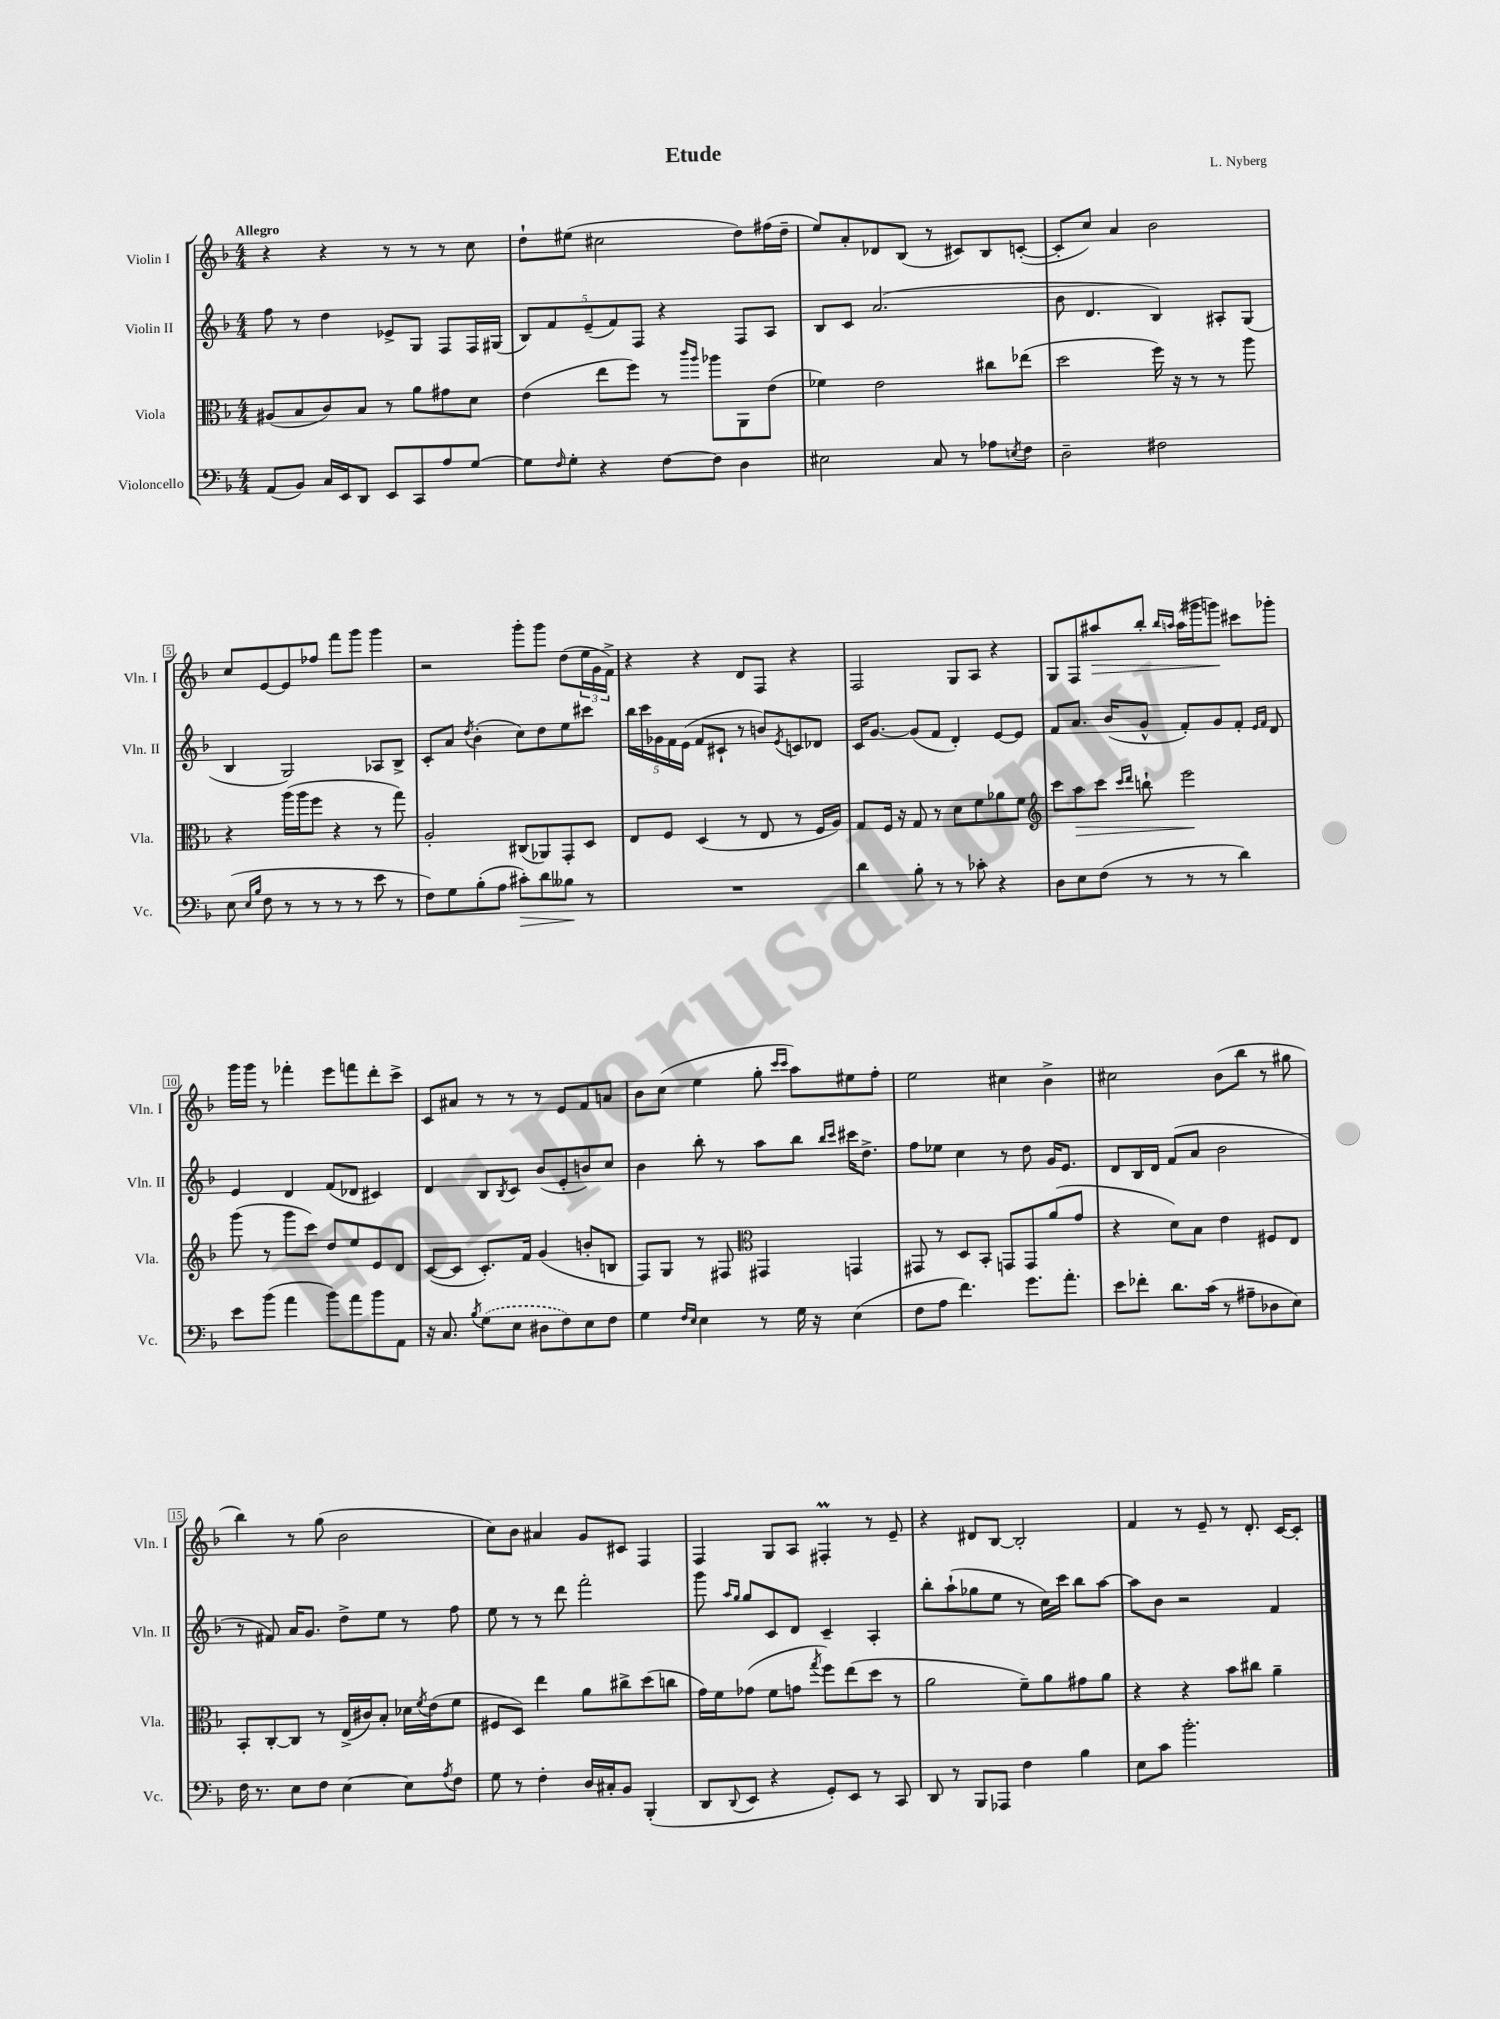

**kern	**kern	**kern	**kern
*staff4	*staff3	*staff2	*staff1
*clefF4	*clefC3	*clefG2	*clefG2
*k[b-]	*k[b-]	*k[b-]	*k[b-]
*M4/4	*M4/4	*M4/4	*M4/4
(8AA/L	(8A#/L	8ff\	4r
8BB-/J)	8B-/	8r	.
16C/LL	8c/)	4dd\	4r
16EE/J	.	.	.
8DD/J	8B-/J	.	.
8EE/L	8r	8e-^/L	8r
8CC/	8a\L	8G/J	8r
8A/	8g#\	8F/L	8r
[8G/J	8d\J	16F/L	8cc\
.	.	(16G#/JJ	.
=	=	=	=
8G\]L	(4e\	10B-/L)	8dd`\L
.	.	10f/	.
16qqF/	.	.	.
8G'\J	.	.	(8ee#\J
.	.	(10e~/	.
4r	8ee\L	.	2cc#\
.	.	10f/)	.
.	8ff\J)	.	.
.	.	10F/J	.
[8F\L	8r	4r	.
.	16qqccc/LL	.	.
.	16qqaa/JJ	.	.
8F\]J	8aa-\L	.	.
4D\	8AA\	8F/L	8dd\L)
.	(8e\J	8A/J	(16ff#\L
.	.	.	16dd~\JJ
=	=	=	=
2E#\	4f-\)	8B-/L	8ee/L)
.	.	8c/J	8a'/
.	2e\	(2.a/	8d-/
.	.	.	(8B-/J
8C/	.	.	8r
8r	.	.	8c#/L)
8A-\L	8cc#\L	.	8B-/
8qE/	.	.	.
8F\J	(8ee-\J	.	([8c'/J
=	=	=	=
2D~\	2dd\	8b-\	8c'/]L
.	.	4.d/	8cc/J)
.	.	.	4a/
2F#\	16ff\)	4B-/)	2b-\
.	16r	.	.
.	8r	.	.
.	8r	8A#'/L	.
.	8aa\	(8G/J	.
=	=	=	=
(8E\	4r	4B-/	8cc/L
16qqE/LL	.	.	.
16qqB-/JJ	.	.	.
8F\	.	.	[8e/
8r	(16aa\LL	2G/)	8e/]
.	16aa\J	.	.
8r	8ff\J	.	8ff-/J
8r	4r	.	8fff\L
8r	.	.	8ggg\J
8e\	8r	8A-/L	4ggg\
8r	8gg\)	8B-^/J	.
=	=	=	=
8F\L)	2A'/	8c'/L	2r
8G\	.	8a/J	.
.	.	8qdd/	.
(8B-'\	.	(4b-'\	.
8A\J	.	.	.
8c#'\L)	(8C#/L	8cc\L)	8ggg'\L
8d\	8AA-/)	8dd\	8ggg\J
8B--\J	8GG'/	8ee\	(8dd\L
8r	8D/J	8ccc#\J	24ee\L
.	.	.	24g\
.	.	.	24f^\JJ)
=	=	=	=
1r	8E/L	20bb-\LL	4r
.	.	20ccc\	.
.	.	20g-\	.
.	8F/J	.	.
.	.	20f\	.
.	.	(20e\JJ	.
.	(4D/	8f/L	4r
.	.	8c#`/J	.
.	8r	8r	8d/L
.	8E/	8b/L)	8F/J
.	.	8qe/	.
.	8r	8c/	4r
.	16F/LL	8d-/J	.
.	16A/JJ)	.	.
=	=	=	=
4d\	8G/L	16c/LK	2F/
.	.	[8.g/J	.
.	16F/Jk	.	.
.	16r	.	.
8B-'\	8G/	(8g/]L	.
8r	8r	8f/J	.
8r	8d\L	4d'/)	8G/L
8c-'\	8f\	.	8A/J
4r	8a-\	[8e/L	4r
.	8f\J	8e/]J	.
=	=	=	=
*	*clefG2	*	*
8D\L	8ccc\L	8f/L	8G/L
8E\	8aa\	8.a/J	8F/
(8F\J	8ccc\J	.	8aa#/
.	.	(16b-/LK	.
.	16qqccc/LL	.	.
.	16qqddd/JJ	.	.
8r	8bb`\	8g^^/J	8bb-'/J
.	.	.	16qqbb-/LL
.	.	.	16qqaa/JJ
8r	2eee\	8f'/L)	(16aa\LL
.	.	.	16ggg#\J
8r	.	8g/	8ggg\J)
4d\)	.	8f'/J	8ccc#\L
.	.	16qqe/LL	.
.	.	16qqf/JJ	.
.	.	8d/	8ggg-'\J
=	=	=	=
8e\L	(8ggg\	4e/	16ggg\LL
.	.	.	16ggg\JJ
(8b-\J	8r	.	8r
4a\	8ggg\L	4d/	4fff-'\
.	8ccc\J)	.	.
8b-\L)	8dd/L	(8f/L	8eee\L
8a\	8ee/	8d-/J	8fff\
8b-\	8e/	4c#/)	8ddd'\
8AA\J	8d/J	.	8ccc^\J
=	=	=	=
16r	([8c/L	4d/	8c/L
8.C/	.	.	.
.	8c/]J	.	8a#/J
8qB-/	.	.	.
(8G\L	8.c'/L)	8B-/L	8r
.	.	8qB-/	.
8E\J	.	8c/J	8r
.	16f/Jk	.	.
8D#\L	(4g/	(8b-/L	8r
8F\)	.	8e'/	8e/L
8E\	8b'/L	8b/)	8f/
8F\J	8B/J	8cc/J	8a/J
=	=	=	=
4G\	8F/L)	4b-\	8b-\L
.	8G/J	.	(8cc\J
16qqF/LL	.	.	.
16qqE/JJ	.	.	.
4E\	8r	8bb-'\	4ee\
.	8F#/	8r	.
*	*clefC3	*	*
8r	4GG#/	8aa\L	8gg'\
.	.	.	16qqccc/LL
.	.	.	16qqccc/JJ
16G\	.	8bb-\J	8aa\L)
16r	.	.	.
.	.	16qqbb-/LL	.
.	.	16qqccc/JJ	.
(4E\	4GG/	16ccc#\LK	8ee#\
.	.	8.dd^\J	.
.	.	.	8ff'\J
=	=	=	=
8F\L	8GG#/	8ff\L	2ee\
8A\J	8r	8ee-\J	.
4.f\)	8D/L	4cc\	.
.	8BB-'/J	.	.
.	8GG/L	8r	4cc#\
8.g\L	8GG/	8dd\	.
.	(8a/	16g/LK	4b-^\
8.a'\J	.	8.e/J	.
.	8g/J	.	.
=	=	=	=
8e\L	4r	8d/L	2cc#\
8f-'\J	.	16B-/L	.
.	.	16d/JJ	.
8.d\L	8d\L)	(8f/L	.
.	8B-\J	8a/J	.
(16c\Jk	.	.	.
8r	4e\	2b-\	(8b-\L
8A#~\L	.	.	8bb-\J
8D-\	8F#/L	.	8r
8E\J)	8E/J	.	8gg#\
=	=	=	=
16F\	8BB-'/L	8r	4bb-\)
8.r	.	.	.
.	[8C'/	8f#/)	.
8E\L	8C/]J	16a/LK	8r
.	.	8.g/J	.
8F\J	8r	.	(8gg\
[4E\	(16E^/LL	8dd^\L	2b-\
.	16c#/J)	.	.
.	8B-'/J	8ee\J	.
8E\]L	16d-\LL	8r	.
.	8qf/	.	.
.	(16e\J	.	.
8qA/	.	.	.
8F\J	8f\J	8ff\	.
=	=	=	=
8G\	8F#/L	8ee\	8cc\L)
8r	8D/J)	8r	8b-\J
4F'\	4ee\	8r	4a#/
.	.	8ddd\	.
16D/LL	8a\L	2fff'\	8g/L
16C#'/J	.	.	.
8BB-/J	8cc#^\	.	8c#/J
(4BBB-'/	(8dd\	.	4F/
.	8cc\J	.	.
=	=	=	=
8DD/L	16g\LL)	8ggg\	4F/
.	16f\J	.	.
.	.	16qqaa/LL	.
8qqDD/	.	16qqgg/JJ	.
8EE/J	(8g-\J	8gg/L	.
4r	8f\L	8c/	8G/L
.	8g\J	8d/J	8A/J
.	8qgg/	.	.
8GG'/L)	8ff\L)	4c~/	4F#'/
8EE/J	(8ee\	.	.
8r	8dd\J	4A'/	8r
8CC/	8r	.	8e~/
=	=	=	=
8DD/	2a\	8bb-'\L	4r
8r	.	(8aa`\	.
8BBB-/L	.	8gg-\	8d#/L
8AAA-/J	.	8ee\J	[8B-/J
4F\	8f~\L)	8r	2B-'/]
.	8a\	16cc\LL)	.
.	.	16ccc\JJ	.
4B-\	8g#\	8bb-\L	.
.	8a\J	[8aa\J	.
=	=	=	=
8E\L	4r	8aa\]L	4f/
8c\J	.	8b-\J	.
2.b-'\	4r	2r	8r
.	.	.	8e~/
.	8b-\L	.	8r
.	8cc#\J	.	8.d'/
.	4a~\	4f/	.
.	.	.	[16c/LK
.	.	.	8c'/]J
==	==	==	==
*-	*-	*-	*-
